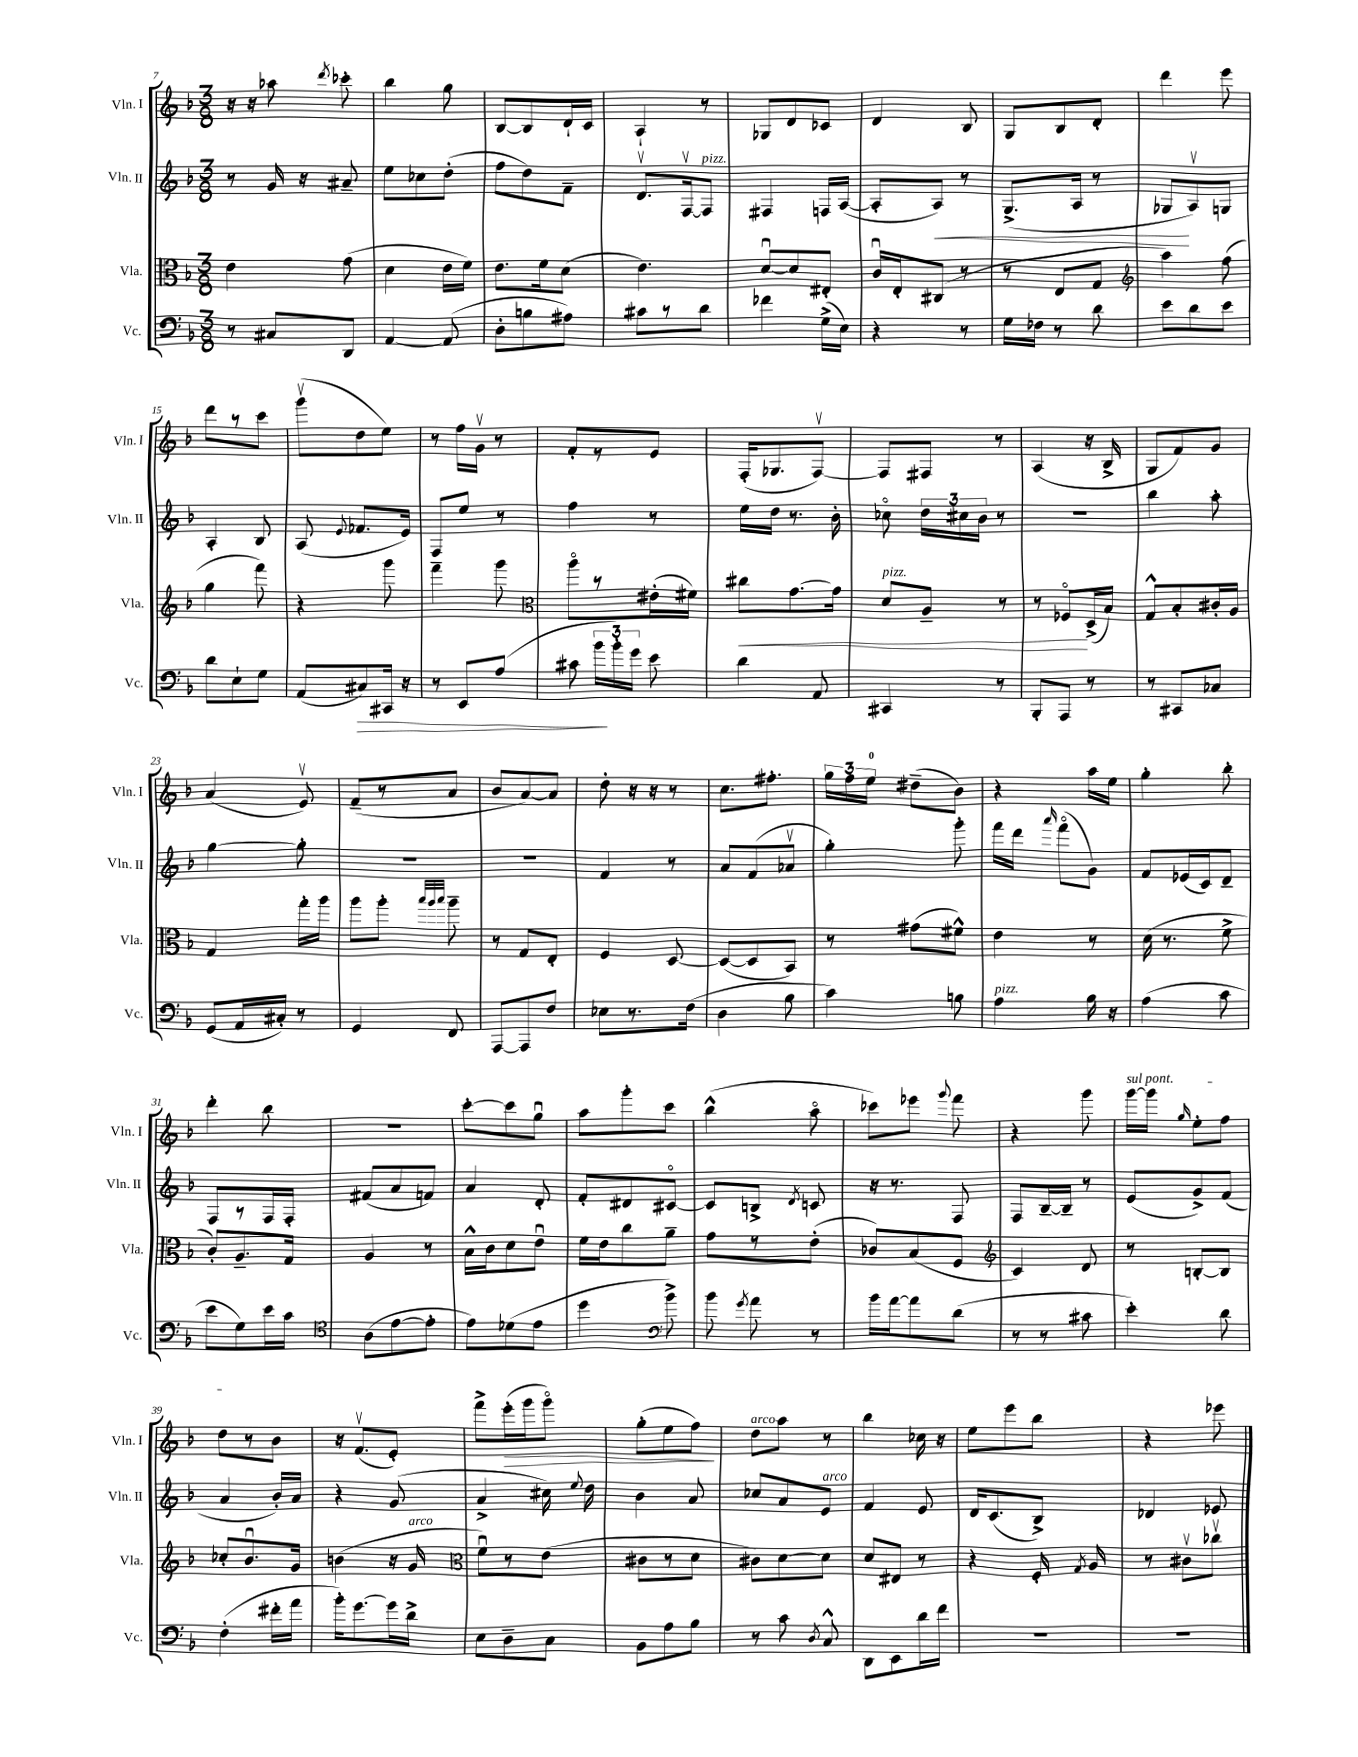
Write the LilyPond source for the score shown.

<<
\new StaffGroup <<
\new Staff = "s0" \with { instrumentName = "Vln. I" shortInstrumentName = "Vln. I" } {
    \clef treble \key f \major \numericTimeSignature \time 3/8
    \autoBeamOff r16 r16 aes''8 \acciaccatura { d'''8 } ces'''8-. |
    bes''4 g''8 |
    bes8[~ bes8 d'16-! c'16] |
    a4-! r8 |
    ges8[ d'8 ces'8] |
    d'4 bes8 |
    g8[ bes8 d'8]-. |
    d'''4 e'''8 |
    d'''8[ r8 c'''8] |
    g'''8[\upbow( d''8 e''8]) |
    r8 f''16[ g'16]\upbow r8 |
    f'8[-. r8 e'8] |
    f16[-.( ges8. f8]~\upbow) |
    f8[ fis8] r8 |
    a4( r16 bes16-> |
    g8[ f'8) g'8] |
    a'4( e'8\upbow) |
    f'8[--( r8 a'8] |
    bes'8[ a'8~) a'8] |
    d''8-. r16 r16 r8 |
    c''8.[ fis''8.]-. |
    \tuplet 3/2 { g''16[ f''16 e''16]-0 } dis''8[--( bes'8]) |
    r4 a''16[ e''16] |
    g''4-. bes''8-. |
    d'''4-. bes''8 |
    R4. |
    c'''8[~-. c'''8 g''8]\downbow |
    a''8[ g'''8-. c'''8] |
    bes''4-^( a''8\flageolet |
    ces'''8[) ees'''8] \appoggiatura { g'''8 } f'''8 |
    r4 g'''8 |
    \once \override TextSpanner.bound-details.left.text = \markup { \italic "sul pont." } g'''16[~\startTextSpan g'''16] \grace { g''16 } e''8[-. f''8] |
    d''8[\stopTextSpan r8 bes'8] |
    r16 f'8.[\upbow( e'8]-.) |
    f'''8[-> e'''16-.\>( g'''16 g'''8]\flageolet) |
    g''8[-.( e''8 f''8]\!) |
    d''8[^\markup { \italic "arco" } a''8] r8 |
    bes''4 ces''16 r16 |
    e''8[ e'''8 bes''8] |
    r4 ees'''8 \bar "|." |
}
\new Staff = "s1" \with { instrumentName = "Vln. II" shortInstrumentName = "Vln. II" } {
    \clef treble \key f \major \numericTimeSignature \time 3/8
    \autoBeamOff r8 g'16 r16 ais'8-- |
    e''8[ ces''8 d''8]-.( |
    f''8[ d''8) f'8]-- |
    d'8.[\upbow f16~\upbow f8]^\markup { \italic "pizz." } |
    fis4 f16[ a16]~( |
    a8[-. a8]\<) r8 |
    g8.[->( a16] r8 |
    ges8[\! a8\upbow) g8] |
    a4-. bes8 |
    a8( \appoggiatura { e'8 } fes'8.[ e'16]) |
    f8[ e''8] r8 |
    f''4 r8 |
    e''16[ d''16] r8. bes'16-. |
    ces''8\flageolet \tuplet 3/2 { d''16[ cis''16 bes'16] } r8 |
    R4. |
    bes''4 a''8-. |
    g''4~ g''8-. |
    R4. |
    R4. |
    f'4 r8 |
    a'8[ f'8( aes'8]\upbow |
    g''4-.) g'''8-. |
    f'''16[ d'''16] \grace { a'''16 } f'''8[\flageolet( g'8]) |
    f'8[ ees'16( c'16) d'8]-- |
    f8[ r8 f16 f16]-. |
    fis'8[( a'8 f'8]) |
    a'4 d'8-. |
    f'8[-. dis'8 cis'8]~\flageolet |
    cis'8[ b8]-> \acciaccatura { d'8 } c'8 |
    r16 r8. f8 |
    f8[ bes16~-- bes16]-- r8 |
    e'8[( g'8->) f'8]( |
    a'4 bes'16[-.) a'16] |
    r4 g'8( |
    a'4-> cis''16) \appoggiatura { e''8 } d''16 |
    bes'4 a'8 |
    ces''8[ a'8 e'8]^\markup { \italic "arco" } |
    f'4 e'8 |
    d'16[ c'8.( bes8]->) |
    des'4 ees'8 \bar "|." |
}
\new Staff = "s2" \with { instrumentName = "Vla." shortInstrumentName = "Vla." } {
    \clef alto \key f \major \numericTimeSignature \time 3/8
    \autoBeamOff e'4 g'8( |
    d'4 e'16[ f'16]) |
    e'8.[ f'16 d'8]( |
    e'4.) |
    d'8[~\downbow d'8 eis8]-. |
    c'16[\downbow e16-. cis8]( r8 |
    r8 e8[ g8] |
    \clef treble a''4) f''8( |
    g''4 f'''8) |
    r4 g'''8 |
    f'''4-- g'''8 |
    \clef alto a''8[\flageolet r8 eis'16-.( fis'16]) |
    cis''8[\< g'8.~ g'16] |
    d'8[^\markup { \italic "pizz." } a8]-- r8 |
    r8 fes8[\flageolet\! d16->( bes16]) |
    g8[-^ bes8-. cis'16-. a16] |
    g4 g''16[-. a''16] |
    a''8[ a''8]-. \grace { bes''32[ a''32 bes''32] } a''8-- |
    r8 g8[ e8]-. |
    f4 d8~ |
    d8[~( d8 bes,8]) |
    r8 gis'8[( fis'8]-^) |
    e'4 r8 |
    d'16( r8. f'8-> |
    c'8[-.) a8.-- g16] |
    a4 r8 |
    bes16[-^ c'16 d'8 e'8]\downbow |
    f'16[ e'16 c''8 a'8]-- |
    g'8[ r8 e'8]-.( |
    ces'8[) bes8( f8] |
    \clef treble c'4) d'8 |
    r8 b8[~-. b8] |
    ces''8[-. bes'8.\downbow g'16] |
    b'4( r16 g'16^\markup { \italic "arco" } |
    \clef alto f'8[\downbow) r8 e'8]( |
    cis'8[ r8 d'8] |
    cis'8[) d'8~ d'8] |
    d'8[ eis8] r8 |
    r4 f16-. \acciaccatura { g8 } a16 |
    r8 cis'8[\upbow ces''8]\upbow \bar "|." |
}
\new Staff = "s3" \with { instrumentName = "Vc." shortInstrumentName = "Vc." } {
    \clef bass \key f \major \numericTimeSignature \time 3/8
    \autoBeamOff r8 cis8[ d,8] |
    a,4~ a,8( |
    d8[-. b8 ais8]) |
    cis'8[ r8 d'8] |
    fes'4 g16[->( e16]) |
    r4 r8 |
    g16[ fes16] r8 d'8 |
    e'8[ d'8 e'8] |
    d'8[ e8-! g8] |
    a,8[( cis8\>) cis,16] r16 |
    r8 e,8[ a8]( |
    cis'8 \tuplet 3/2 { bes'16[\! bes'16-.) g'16] } e'8 |
    d'4 a,8 |
    cis,4 r8 |
    bes,,8[-. a,,8] r8 |
    r8 cis,8[ ces8] |
    g,8[( a,16 cis16]-.) r8 |
    g,4 f,8 |
    a,,8[~ a,,8 f8] |
    ees8[ r8. f16]( |
    d4 bes8 |
    c'4) b8 |
    a4^\markup { \italic "pizz." } bes16 r16 |
    a4( c'8 |
    e'8[ g8) e'16 c'16] |
    \clef tenor a8[( e'8~ e'8]-. |
    e'8[) des'8( e'8] |
    d''4 \clef bass bes'8->) |
    bes'8 \acciaccatura { g'8 } a'8 r8 |
    bes'16[ a'16~ a'8 d'8]( |
    r8 r8 cis'8 |
    e'4-.) d'8 |
    f4-.( fis'16[-. a'16] |
    bes'16[-.) g'8.~ g'16 d'16]-> |
    e8[ d8-- c8] |
    bes,8[ a8 bes8] |
    r8 c'8 \acciaccatura { d8 } c8-^ |
    d,8[ e,8 d'16 f'16] |
    R4. |
    R4. \bar "|." |
}
>>
>>
\layout { \context { \Score currentBarNumber = #7 } }
